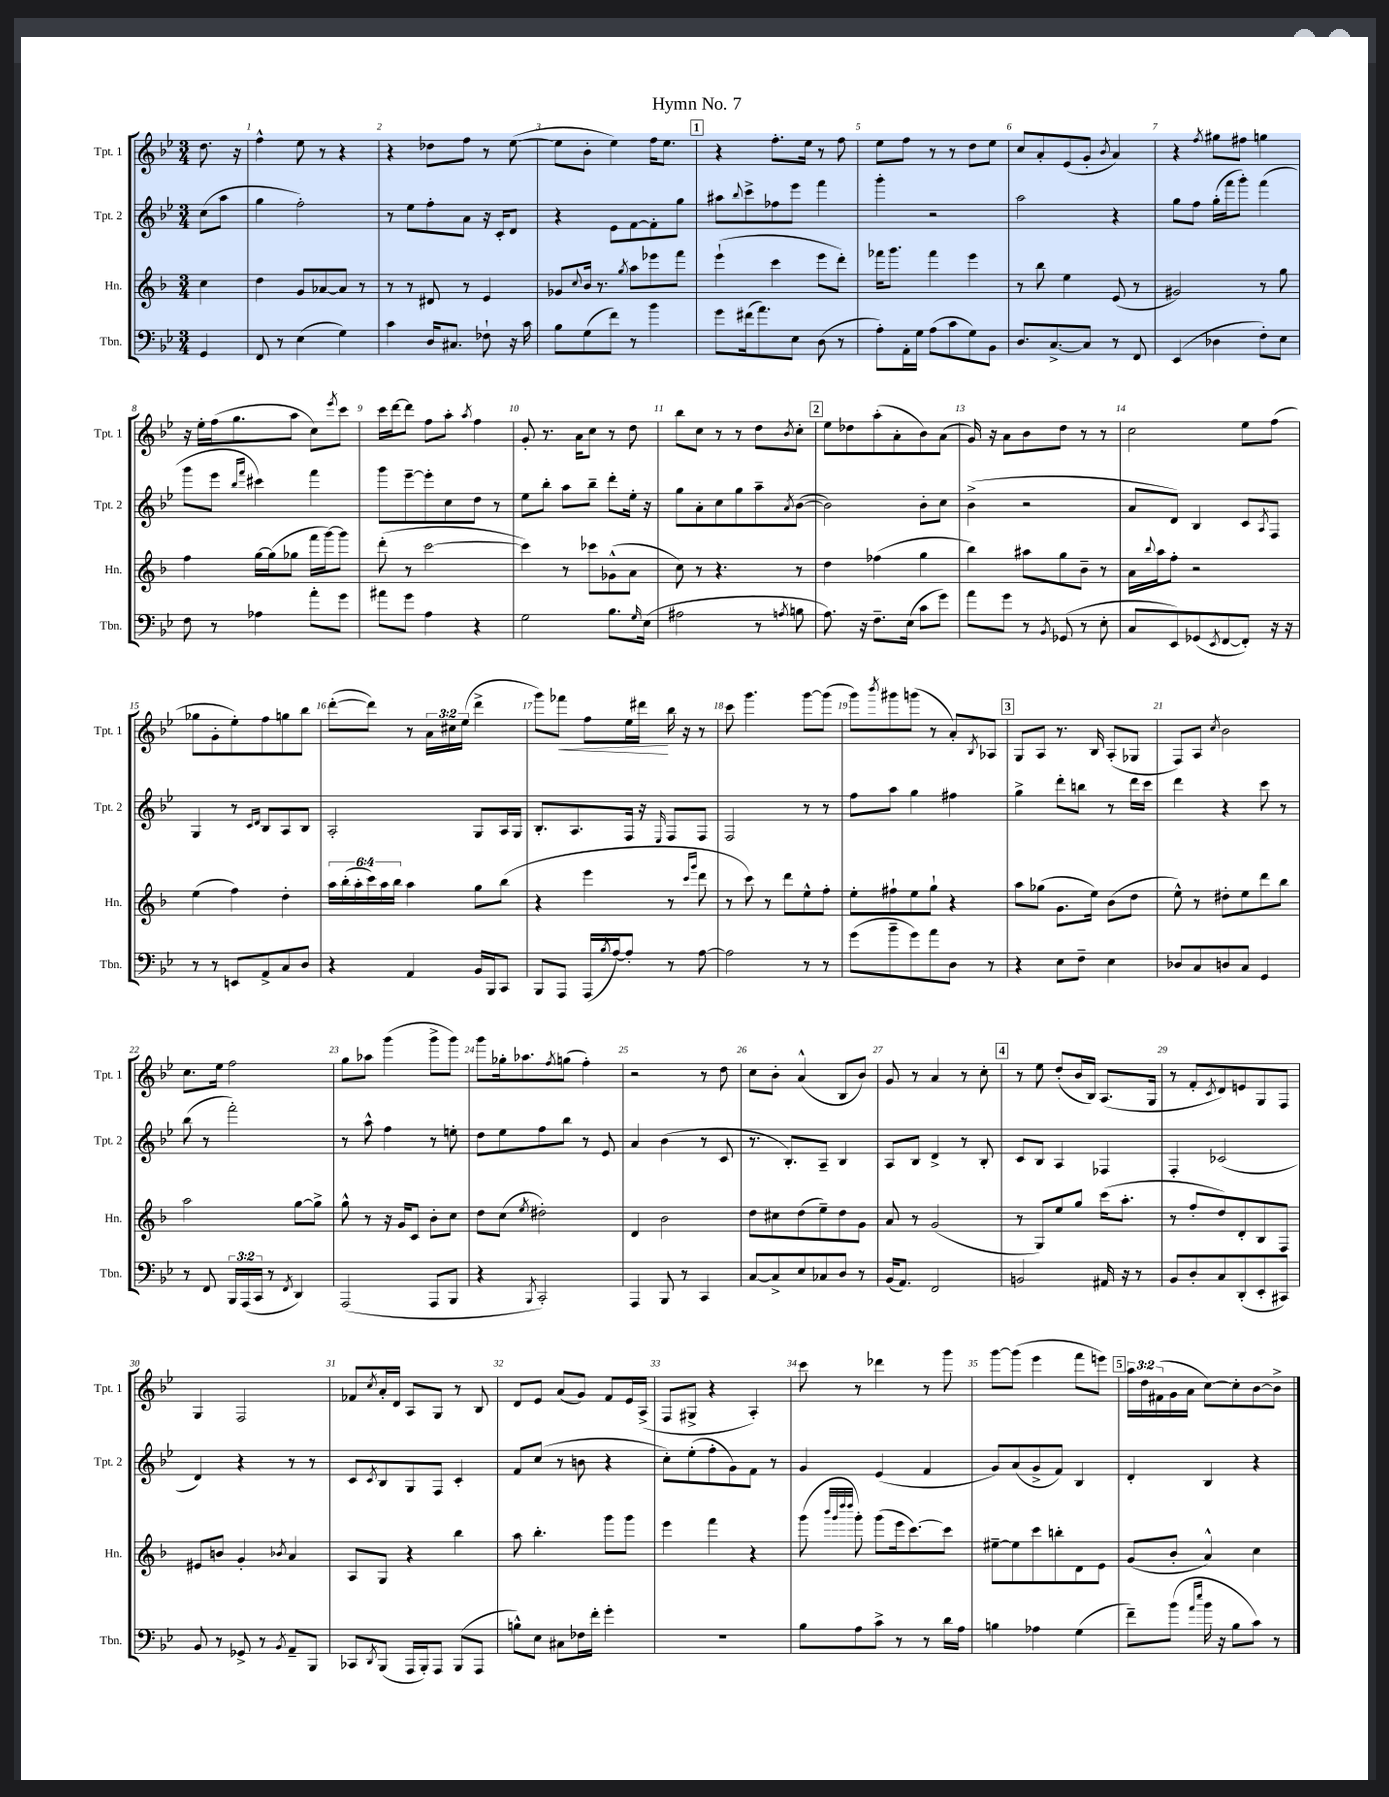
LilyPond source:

\header { title = "Hymn No. 7" }
<<
\new StaffGroup <<
\new Staff = "s0" \with { instrumentName = "Tpt. 1" shortInstrumentName = "Tpt. 1" } {
    \clef treble \key bes \major \numericTimeSignature \time 3/4 \override Staff.TupletNumber.text = #tuplet-number::calc-fraction-text \partial 4
    d''8. r16 |
    f''4-^ ees''8 r8 r4 |
    r4 des''8 f''8 r8 ees''8~( |
    ees''8 bes'8-. ees''4) f''16 ees''8. |
    \mark \markup { \box "1" } r4 f''8.-. ees''16 r8 f''8 |
    ees''8 f''8 r8 r8 d''8 ees''8 |
    c''8 a'8-. ees'8( g'8-. \acciaccatura { bes'8 } a'4) |
    r4 \acciaccatura { f''8 } gis''8 fis''8 g''4 |
    r16 ees''16-. f''16( g''8. a''8 c''8) \acciaccatura { ees'''8 } c'''8 |
    c'''16 d'''16~ d'''8 f''8 a''8-. \acciaccatura { a''8 } f''4 |
    g'8-. r8. a'16 c''8 r8 d''8 |
    bes''8 c''8 r8 r8 d''8 \acciaccatura { bes'8 } c''8-. |
    \mark \markup { \box "2" } ees''8 des''8 a''8-.( a'8-. bes'8) a'8( |
    g'16) r16 a'8 bes'8 d''8 r8 r8 |
    c''2 ees''8 f''8( |
    ges''8 g'8-. ees''8-.) f''8 g''8 bes''8 |
    d'''8~-.( d'''8) r8 \tuplet 3/2 { a'16 cis''16 ees''16( } d'''4-> |
    g'''8) fes'''8\< f''8 ees''16 dis'''16\! bes''16 r16 r8 |
    c'''8 g'''4. g'''8~ g'''8( |
    g'''8) \acciaccatura { bes'''8 } gis'''8 g'''8( r8 a'8-.) \acciaccatura { bes8 } aes8 |
    \mark \markup { \box "3" } g8 a8 r8. bes16 a8-.( ges8 |
    f8) a8 \acciaccatura { c''8 } bes'2 |
    c''8. ees''16 f''2 |
    g''8 aes''8 g'''4( g'''8-> g'''8) |
    g'''8 ges''16-. aes''8. \acciaccatura { f''8 } g''8( f''4-.) |
    r2 r8 d''8 |
    c''8 bes'8-. a'4-^( bes8 bes'8) |
    g'8 r8 a'4 r8 c''8-. |
    \mark \markup { \box "4" } r8 ees''8 d''8-.( bes'16 bes16) a8.( g16 |
    r8 f'8-. \acciaccatura { c'8 } d'8) e'8 g8 f8 |
    g4 f2 |
    fes'8 \acciaccatura { c''8 } a'16-. d'16 a8 g8 r8 bes8 |
    d'8 ees'8 a'8( g'8) f'8 ees'16 a16->( |
    f8 gis8-> r4 a4-.) |
    c'''8 r8 des'''4 r8 g'''8 |
    g'''8~ g'''8( ees'''4 f'''8 e'''8) |
    \mark \markup { \box "5" } \tuplet 3/2 { a''16 d''16 fis'16( } g'16 a'16 c''8~) c''8-. bes'8~ bes'8-> \bar "|." |
}
\new Staff = "s1" \with { instrumentName = "Tpt. 2" shortInstrumentName = "Tpt. 2" } {
    \clef treble \key bes \major \numericTimeSignature \time 3/4 \partial 4
    c''8( a''8 |
    g''4 f''2-.) |
    r8 ees''8 f''8-. a'8 r16 c'16-. d'8 |
    r4 ees'8 f'8~ f'8-. g''8 |
    \mark \markup { \box "1" } ais''8 \appoggiatura { bes''8 } c'''8-> fes''8 ees'''8 f'''4 |
    g'''4-. r2 |
    a''2 r4 |
    g''8 f''8 g''16-.( f'''16 g'''8-.) f'''4( |
    g'''8 ees'''8 \grace { bes''16 f'''16 } cis'''4) f'''4 |
    g'''8 ees'''8~-- ees'''8-. c''8 d''8 r8 |
    ees''8 bes''8-. a''8 bes''8-- d'''8-. ees''16-. r16 |
    g''8 a'8-. c''8 g''8 a''8-- \acciaccatura { a'8 } bes'8~( |
    \mark \markup { \box "2" } bes'2) bes'8-. c''8 |
    bes'4->( r2 |
    a'8 d'8) bes4 c'8 \acciaccatura { a8 } f8 |
    g4 r8 \grace { c'16 d'16 } bes8 a8 bes8 |
    a2-. g8 a16 g16 |
    bes8.-. a8. f16 r16 \grace { ees16 } f8 f8 |
    f2 r8 r8 |
    f''8 a''8 g''4 fis''4 |
    \mark \markup { \box "3" } g''4-> d'''8-. b''8 r8 d'''16 c'''16 |
    d'''4 r4 c'''8 r8 |
    bes''8( r8 f'''2-.) |
    r8 a''8-^ f''4 r8 e''8-. |
    d''8 ees''8 f''8 bes''8 r8 ees'8 |
    a'4 bes'4( r8 c'8 |
    r8. bes8.-.) a8-- bes4 |
    a8 bes8 d'4-> r8 bes8-. |
    \mark \markup { \box "4" } c'8 bes8 a4 fes4 |
    f4-. ces'2( |
    d'4) r4 r8 r8 |
    c'8 \acciaccatura { c'8 } bes8 g8 f8 c'4-. |
    f'8 c''8( r8 b'8 r4 |
    c''8-.) ees''8-.( f''8-. g'8) f'8 r8 |
    g'4 ees'4( f'4 |
    g'8) a'8( g'8-> f'8) bes4 |
    \mark \markup { \box "5" } d'4-. bes4 r4 \bar "|." |
}
\new Staff = "s2" \with { instrumentName = "Hn." shortInstrumentName = "Hn." } {
    \clef treble \key f \major \numericTimeSignature \time 3/4 \override Staff.TupletNumber.text = #tuplet-number::calc-fraction-text \partial 4
    c''4 |
    d''4 g'8 aes'8~ aes'8 r8 |
    r8 r8 dis'8 r8 e'4 |
    ges'8 \appoggiatura { c''8 } bes'16 r8. \acciaccatura { g''8 } a''8 ees'''8 f'''8 |
    \mark \markup { \box "1" } e'''4-!( c'''4 e'''8 d'''8-.) |
    fes'''16 g'''8. fes'''4 e'''4 |
    r8 bes''8 e''4 e'8( r8 |
    gis'2) r8 g''8 |
    f''4 g''16~ g''16( ges''8 f'''16 g'''16~) g'''8 |
    d'''8-.( r8 c'''2~ |
    c'''4) r8 ces'''8 ges'8-^( a'8 |
    c''8) r8 r4. r8 |
    \mark \markup { \box "2" } d''4 fes''4( g''4 |
    bes''4) ais''8 g''8 bes'8-- r8 |
    a'16 \appoggiatura { bes''8 } a''16 f''8-. r2 |
    e''4( f''4) d''4-. |
    \tuplet 6/4 { a''16 bes''16-.( a''16-. c'''16) a''16 bes''16 } a''4 g''8 bes''8( |
    r4 e'''4 r8 \grace { c'''16 g'''16 } d'''8 |
    r8 c'''8) r8 d'''8 e''8-^ f''8-. |
    e''8-. fis''8-! e''8 g''8-! r4 |
    \mark \markup { \box "3" } a''8 ges''8( g'8. e''16) bes'8( d''8 |
    e''8-^) r8 dis''8-. e''8 d'''8 bes''8 |
    a''2 g''8~ g''8-> |
    g''8-^ r8 r16 g'16 c'8 bes'8-. c''8 |
    d''8 c''8( \acciaccatura { e''8 } dis''2-.) |
    d'4 bes'2 |
    d''8 cis''8 d''8( e''8--) d''8 g'8 |
    a'8 r8 g'2( |
    \mark \markup { \box "4" } r8 g8) e''8 g''8 c'''16( a''8.-. |
    r8 f''8-. d''8) d'8-. bes8 f8 |
    eis'8 b'8 g'4-. \acciaccatura { bes'8 } a'4 |
    a8 g8 r4 bes''4 |
    a''8 bes''4.-. g'''8 g'''8 |
    e'''4 f'''4 r4 |
    g'''8( \grace { bes'''32 g'''32 d''''32 d''''32 } g'''8-.) g'''8( e'''16 c'''8.~) c'''8 |
    eis''8~-- eis''8 c'''8 b''8-. d'8 e'8 |
    \mark \markup { \box "5" } g'8( bes'8-. a'4-^) c''4 \bar "|." |
}
\new Staff = "s3" \with { instrumentName = "Tbn." shortInstrumentName = "Tbn." } {
    \clef bass \key bes \major \numericTimeSignature \time 3/4 \override Staff.TupletNumber.text = #tuplet-number::calc-fraction-text \partial 4
    g,4 |
    f,8 r8 ees4( g4) |
    c'4 d16 cis8. fes8-! r16 c'16 |
    bes8 g8( f'8) r8 bes'4 |
    \mark \markup { \box "1" } g'8 fis'16( a'8.) ees8 d8( r8 |
    a8-.) a,16-. g16 a8( c'8 g8) bes,8 |
    d8. c8.~-> c8 r8 f,8 |
    ees,4( des4 f8-.) ees8 |
    f8 r8 aes4 a'8-. g'8 |
    ais'8 g'8 a4 r4 |
    g2 bes8. \grace { g16 } ees16( |
    ais2 r8 \acciaccatura { a8 } b8 |
    \mark \markup { \box "2" } a8.) r16 f8.-- ees16( c'8 g'8) |
    a'8 g'8 r8 \acciaccatura { bes,8 } ges,8( r8 ees8-. |
    c8 ees,8) ges,8( \acciaccatura { ees,8 } f,8~ f,8-.) r16 r16 |
    r8 r8 e,8 a,8-> c8 d8 |
    r4 a,4 bes,16 bes,,16 c,8 |
    bes,,8 a,,8 a,,16( \acciaccatura { bes8 } a16~) a8-. r8 a8~ |
    a2 r8 r8 |
    g'8( bes'8-- g'8) a'8 d8 r8 |
    \mark \markup { \box "3" } r4 ees8 f8-- ees4 |
    des8 c8 d8 c8 g,4 |
    r8 f,8 \tuplet 3/2 { bes,,16 a,,16( c,16 } r8 \acciaccatura { f,8 } d,4) |
    a,,2( a,,8 bes,,8 |
    r4 \acciaccatura { bes,,8 } c,2-.) |
    a,,4 bes,,8 r8 c,4 |
    c8~ c8-> ees8 ces8 d8 r8 |
    bes,16( a,8.) f,2 |
    \mark \markup { \box "4" } b,2 ais,16 r16 r8 |
    bes,8 d8-. c8 d,8-.( ees,8-. cis,8) |
    bes,8 r8 ges,8-> r8 \acciaccatura { bes,8 } a,8-- bes,,8 |
    ces,8 \acciaccatura { d,8 } bes,,8( a,,16 bes,,16-.) a,,8 bes,,8( a,,8 |
    b8-^) ees8 cis8 fes16 f'16-. g'4-. |
    R2. |
    bes8 a8 c'8-> r8 r8 d'16 a16 |
    b4 aes4 g4( |
    \mark \markup { \box "5" } f'8--) bes'8( \grace { a'16 ees''16 } bes'16 r16 bes8 c'8) r8 \bar "|." |
}
>>
>>
\layout { \context { \Score \override BarNumber.break-visibility = ##(#f #t #t) barNumberVisibility = #all-bar-numbers-visible } }
